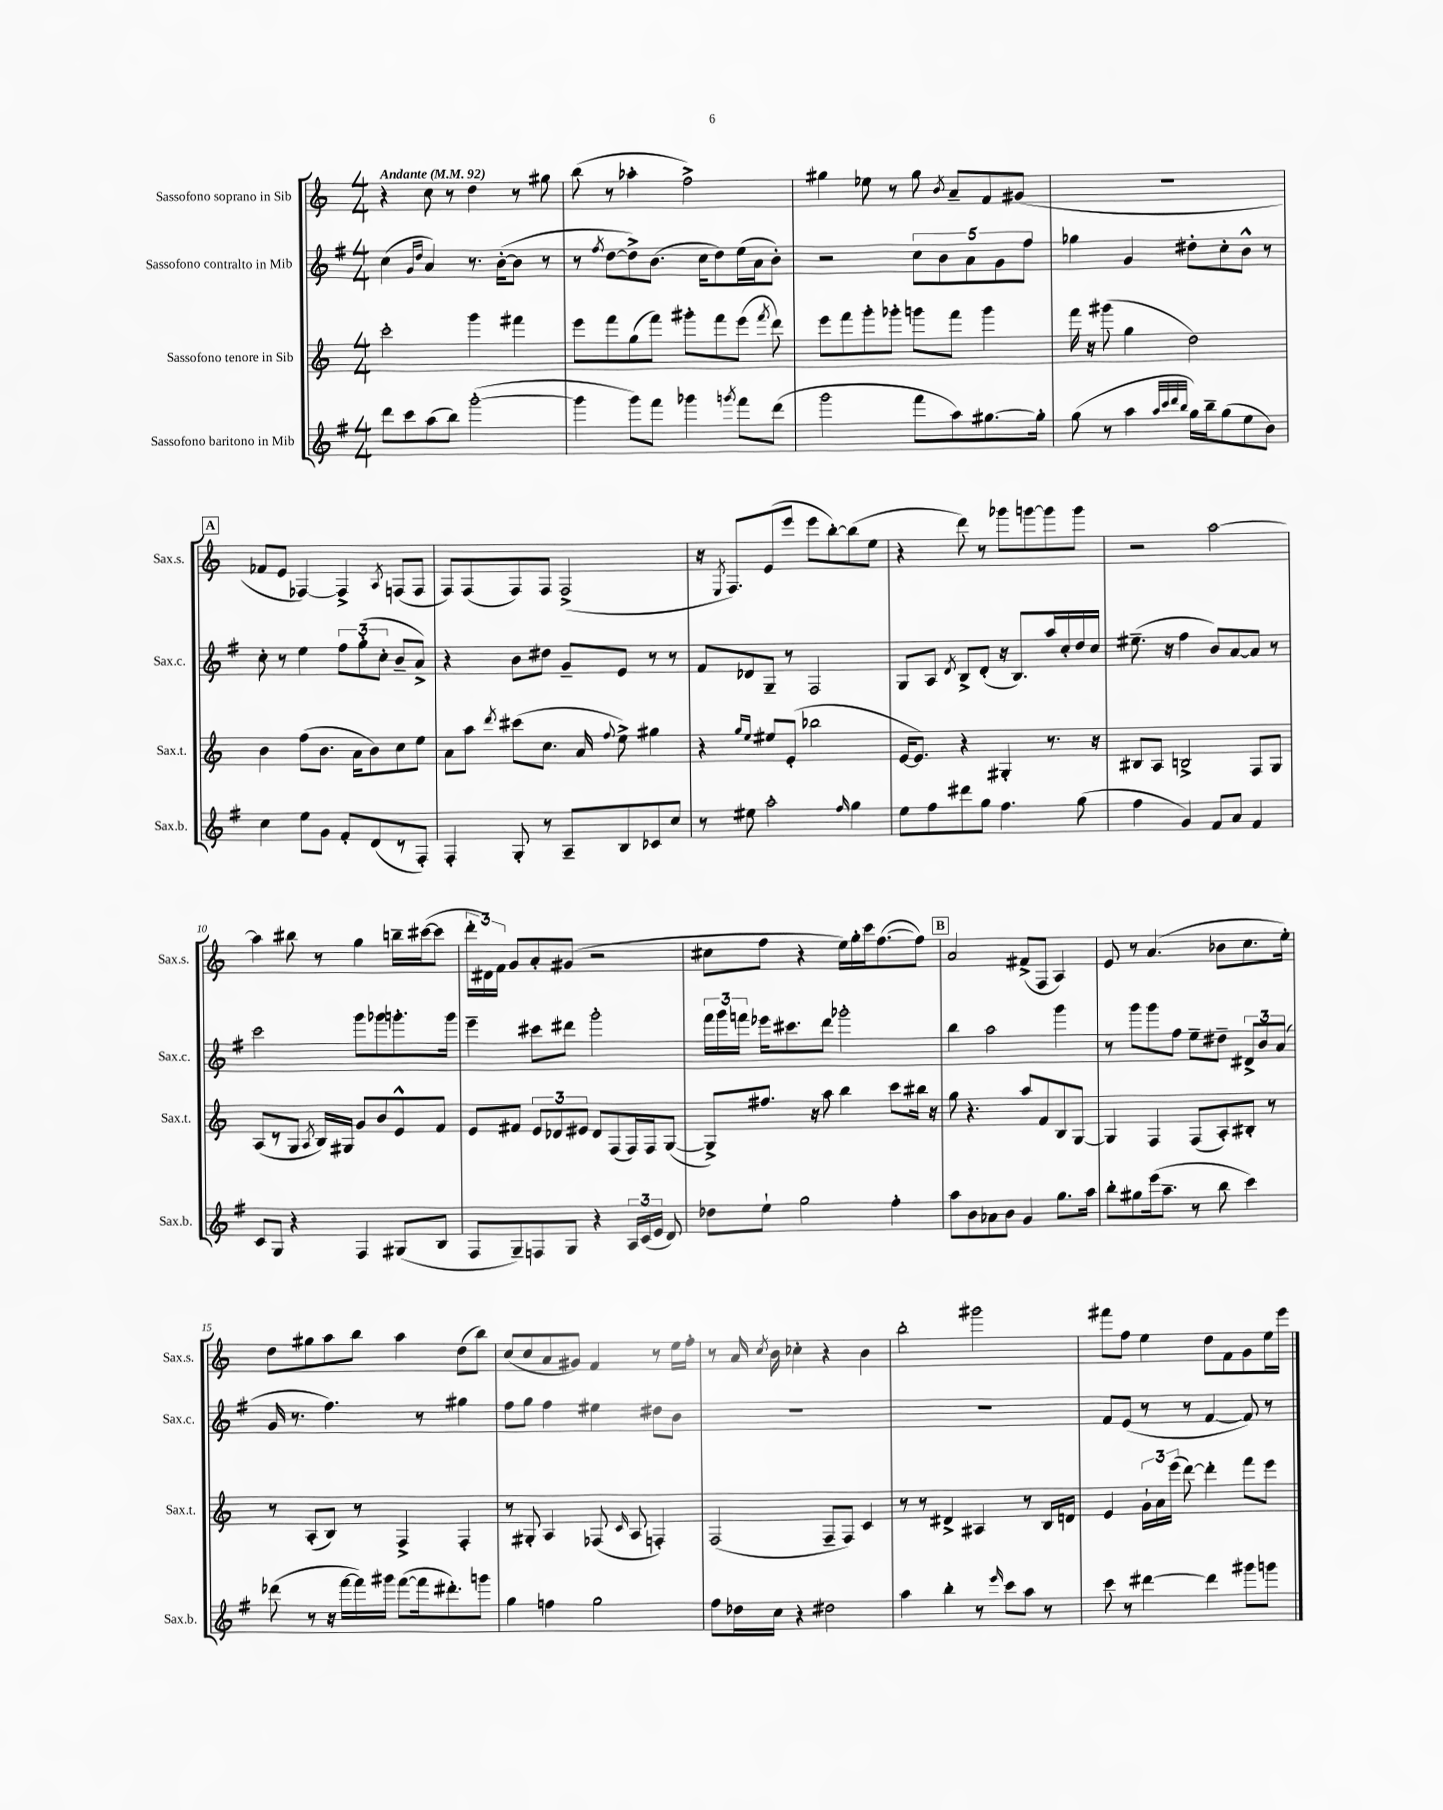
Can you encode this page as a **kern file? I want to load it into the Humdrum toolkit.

**kern	**kern	**kern	**kern
*part4	*part3	*part2	*part1
*staff4	*staff3	*staff2	*staff1
*I"Sassofono baritono in Mib	*I"Sassofono tenore in Sib	*I"Sassofono contralto in Mib	*I"Sassofono soprano in Sib
*I'Sax.b.	*I'Sax.t.	*I'Sax.c.	*I'Sax.s.
*clefG2	*clefG2	*clefG2	*clefG2
*k[f#]	*k[]	*k[f#]	*k[]
*M4/4	*M4/4	*M4/4	*M4/4
*MM92	*MM92	*MM92	*MM92
=1	=1	=1	=1
!	!	!	!LO:TX:a:B:t=Andante
8ddd\L	2ccc'\	(4cc\	4r
8ccc\	.	.	.
.	.	16qqg/LL	.
.	.	16qqdd/JJ	.
(8aa\	.	4a/)	8cc\
8bb\J)	.	.	8r
([2ggg'\	4ggg\	8.r	4dd\
.	.	([16b'\KL	.
.	4fff#X\	8b\J]	8r
.	.	8r	8gg#X\
=2	=2	=2	=2
4ggg\]	8eee\L	8r	(8bb\
.	.	8qff#/	.
.	8fff\	[8dd\L	8r
8ggg\L)	(8gg\	8dd^\])	4aa-X'\
8fff#\J	8fff\J)	(8.b\J	.
4ggg-X\	8ggg#X'\L	.	2ff^\)
.	.	16cc\KL	.
.	8fff\	8dd\)	.
8qgggn/	.	.	.
8fff#\L	(8eee\J	(16ee\L	.
.	.	16a\J	.
.	8qfff/	.	.
(8ddd\J	8ddd\)	8b'\J)	.
=3	=3	=3	=3
2ggg\	8eee\L	2r	4gg#X\
.	8fff\	.	.
.	8ggg'\	.	8ee-X\
.	8ggg-X'\J	.	8r
8fff#\L	8gggn\L	10cc\L	8gg#\
.	.	10b\	.
.	.	.	8qb/
8aa\)	8fff\J	.	8a~/L
.	.	10a\	.
[8.gg#X\	4ggg\	.	8f/
.	.	10g\	.
.	.	.	(8g#X/J
.	.	10ff#\J	.
16gg#'\Jk]	.	.	.
=4	=4	=4	=4
(8gg\	16fff\	4gg-X\	1r
.	16r	.	.
8r	(8ggg#X\	.	.
4aa\	4gg\	4g/	.
32qqaa/LLL	.	.	.
32qqccc/	.	.	.
32qqddd/	.	.	.
32qqbb/JJJ	.	.	.
16gg\LL)	2dd\)	8dd#X'\L	.
16bb~\J	.	.	.
(8gg\	.	8cc'\	.
8ee\	.	8b^^\J	.
8b\J)	.	8r	.
!!LO:LB:g=z
!!LO:REH:place=s1:t=A
=5	=5	=5	=5
4cc\	4b\	8cc'\	8f-X/L
.	.	8r	8e/J
8ee\L	(8ff\L	4ee\	[4F-X/)
8g\J	8.b\J	.	.
8f#'/L	.	12ff#\L	4F-^/]
.	16a\KL	.	.
.	.	(12gg'\	.
(8d/	8b\)	.	.
.	.	12cc'\J	.
.	.	.	8qA/
8r	8cc\	8b~/L	(8Fn/L
8F#'/J)	8ee\J	8a^/J)	8F/J
=6	=6	=6	=6
4F#'/	8a\L	4r	8F/L)
.	8aa\J	.	(8F/
.	8qddd/	.	.
8G'/	(8ccc#X\L	8b\L	8F/)
8r	8.cc\J	8dd#X\J	8F/J
8A~/L	.	8g~/L	(2F^/
.	16a/	.	.
.	8qqff/	.	.
8B/	8ee^\)	8e/J	.
8c-X/	4gg#X\	8r	.
8cc/J	.	8r	.
=7	=7	=7	=7
8r	4r	8f#/L	16r
.	.	.	8qE/
.	.	.	8.F/L)
8ee#X\	.	8d-X/	.
.	16qqgg/LL	.	.
.	16qqee/JJ	.	.
2aa'\	8ee#X/L	8G~/J	(8e/
.	(8e'/J	8r	8eee/J
.	2bb-X\	2F#/	8eee\L
.	.	.	[8bb'\)
16qqff#/	.	.	.
4gg\	.	.	(8bb\]
.	.	.	8ee\J
=8	=8	=8	=8
8ee\L	[16e/KL	8G/L	4r
.	8.e/J])	.	.
8ff#\	.	8A/J	.
.	.	8qd/	.
8ddd#X\	4r	8B^/L	8ddd\)
8gg\J	.	(8d'/J	8r
4.ff#\	4G#X'/	16r	8ggg-X\L
.	.	8.B/L)	.
.	.	.	[8gggn\
.	8.r	16aa/L	8ggg\]
.	.	16cc'/	.
(8gg\	.	16dd/	8ggg\J
.	16r	16cc/JJ	.
=9	=9	=9	=9
4ff#\	8B#X/L	(8.ee#X~\	2r
.	8A/J	.	.
.	.	16r	.
4g/)	2Bn^/	4ff#\	.
8f#/L	.	8b/L)	[2aa\
8a/J	.	[8a/	.
4f#/	8F/L	8a/J]	.
.	8G/J	8r	.
!!LO:LB:g=z
=10	=10	=10	=10
8c/L	(8A/L	2ccc\	4aa\]
8G/J	8r	.	.
4r	8G/J	.	8bb#X\
.	8qA/	.	.
.	16B/LL)	.	8r
.	16G#X/JJ	.	.
4F#/	8g/L	8ggg\L	4gg\
.	8b/	8ggg-X\	.
(8G#X/L	8e^^/	8.gggn'\	16bbn~\LL
.	.	.	([16ccc#X\J
8B/J	8f/J	.	8ccc#\J]
.	.	16ggg\Jk	.
=11	=11	=11	=11
8F#/L	8e/L	4eee~\	24ddd'\LL
.	.	.	24d#X\)
.	.	.	24f\JJ
8G~/)	8f#X/J	.	8g/L
8Fn/	12e/L	8ccc#X\L	8a'/
.	12d-X/	.	.
8G/J	.	8ddd#X\J	(8g#X/J
.	12e#X/J	.	.
4r	8d-/L	2ggg'\	2r
.	(8F/	.	.
24A/LL	16F/L)	.	.
(24c/	.	.	.
.	16F/J	.	.
24e/JJ	.	.	.
8d/)	([8G/J	.	.
=12	=12	=12	=12
8dd-X\L	8G^/L])	24fff#\LL	8cc#X\L
.	.	24ggg\	.
.	.	24fffn\JJ	.
8ee`\J	8.ff#X/J	16eee-X\KL	8ff\J
.	.	8.ccc#X\	.
2gg\	.	.	4r
.	16r	.	.
.	8aa\	8ddd\J	.
.	4bb\	2ggg-X'\	16ee\LL)
.	.	.	16gg'\
.	.	.	16ccc\J
.	.	.	([8.ff\
4ff#'\	8ccc\L	.	.
.	16bb#X\Jk	.	8ff\J])
.	16r	.	.
!!LO:REH:place=s1:t=B
=13	=13	=13	=13
8aa\L	8gg\	4bb\	2a/
8b\	4.r	.	.
8a-X\	.	2aa\	.
8b\J	.	.	.
4g/	8aa/L	.	(8f#X^/L
.	8f/	.	8F/J
8.gg\L	8B/	4ggg\	4A/)
.	[8G/J	.	.
16aa\Jk	.	.	.
=14	=14	=14	=14
8bb'\L	4G/]	8r	8e/
8gg#X\	.	8ggg\L	8r
(16eee\k	4F/	8ggg\	(4.a/
8.aa~\J	.	.	.
.	.	8ff#\J	.
8r	(8F/L	8ee~\L	.
8bb\	8A'/)	8dd#X~\J	8b-X\L
4ccc\)	8B#X'/J	12d#X^/L	8.cc\
.	.	12b/	.
.	8r	.	.
.	.	(12a/J	.
.	.	.	16ee'\Jk)
!!LO:LB:g=z
=15	=15	=15	=15
(8ddd-X\	8r	16g/	8dd\L
.	.	8.r	.
8r	(8A'/L	.	8gg#X\
16r	8B/J)	4.ff#\)	8aa\
[16fff#\LL	.	.	.
16fff#\])	8r	.	8bb\J
16ggg#X\JJ	.	.	.
([8fff#\L	4F^/	.	4aa\
16fff#\k]	.	8r	.
8.ddd#X'\)	.	.	.
.	4F'/	4gg#X\	(8dd\L
8gggn\J	.	.	8bb\J)
=16	=16	=16	=16
4gg\	8r	8ff#\L	(8cc/L
.	8G#X'/	8gg\J	8cc/
4ffn\	4A/	4ff#\	8a/
.	.	.	8g#X/J)
2gg\	(8F-X/	4ee#X\	4f/
.	16qqc/	.	.
.	8A/	.	.
.	4Fn'/)	8dd#X\L	8r
.	.	8b\J	16ee\LL
.	.	.	16ff'\JJ
=17	=17	=17	=17
8ff#\L	(2F/	1r	8r
16dd-X\L	.	.	16a/
.	.	.	8qcc/
16cc\JJ	.	.	16b\
4r	.	.	4cc-X'\
2dd#X\	8F~/L	.	4r
.	8F/J)	.	.
.	4c/	.	4b\
=18	=18	=18	=18
4aa\	8r	1r	2bb'\
.	8r	.	.
4bb'\	4d#X^/	.	.
8r	4A#X/	.	2ggg#X\
16qqeee/	.	.	.
8ccc\L	.	.	.
8aa\J	8r	.	.
8r	16B/LL	.	.
.	16dn/JJ	.	.
=19	=19	=19	=19
8ccc\	4e/	8f#/L	8fff#X\L
8r	.	(8e/J	8ff\J
[4ddd#X\	24g`\LL	8r	4ee\
.	24a\	.	.
.	(24eee\JJ	.	.
.	[8ddd\)	8r	.
4ddd#\]	4ddd'\]	[4f#/	8dd\L
.	.	.	8f\
8ggg#X\L	8fff\L	8f#/])	8g\
8gggn\J	8eee\J	8r	16ee\L
.	.	.	16eee\JJ
==	==	==	==
*-	*-	*-	*-
